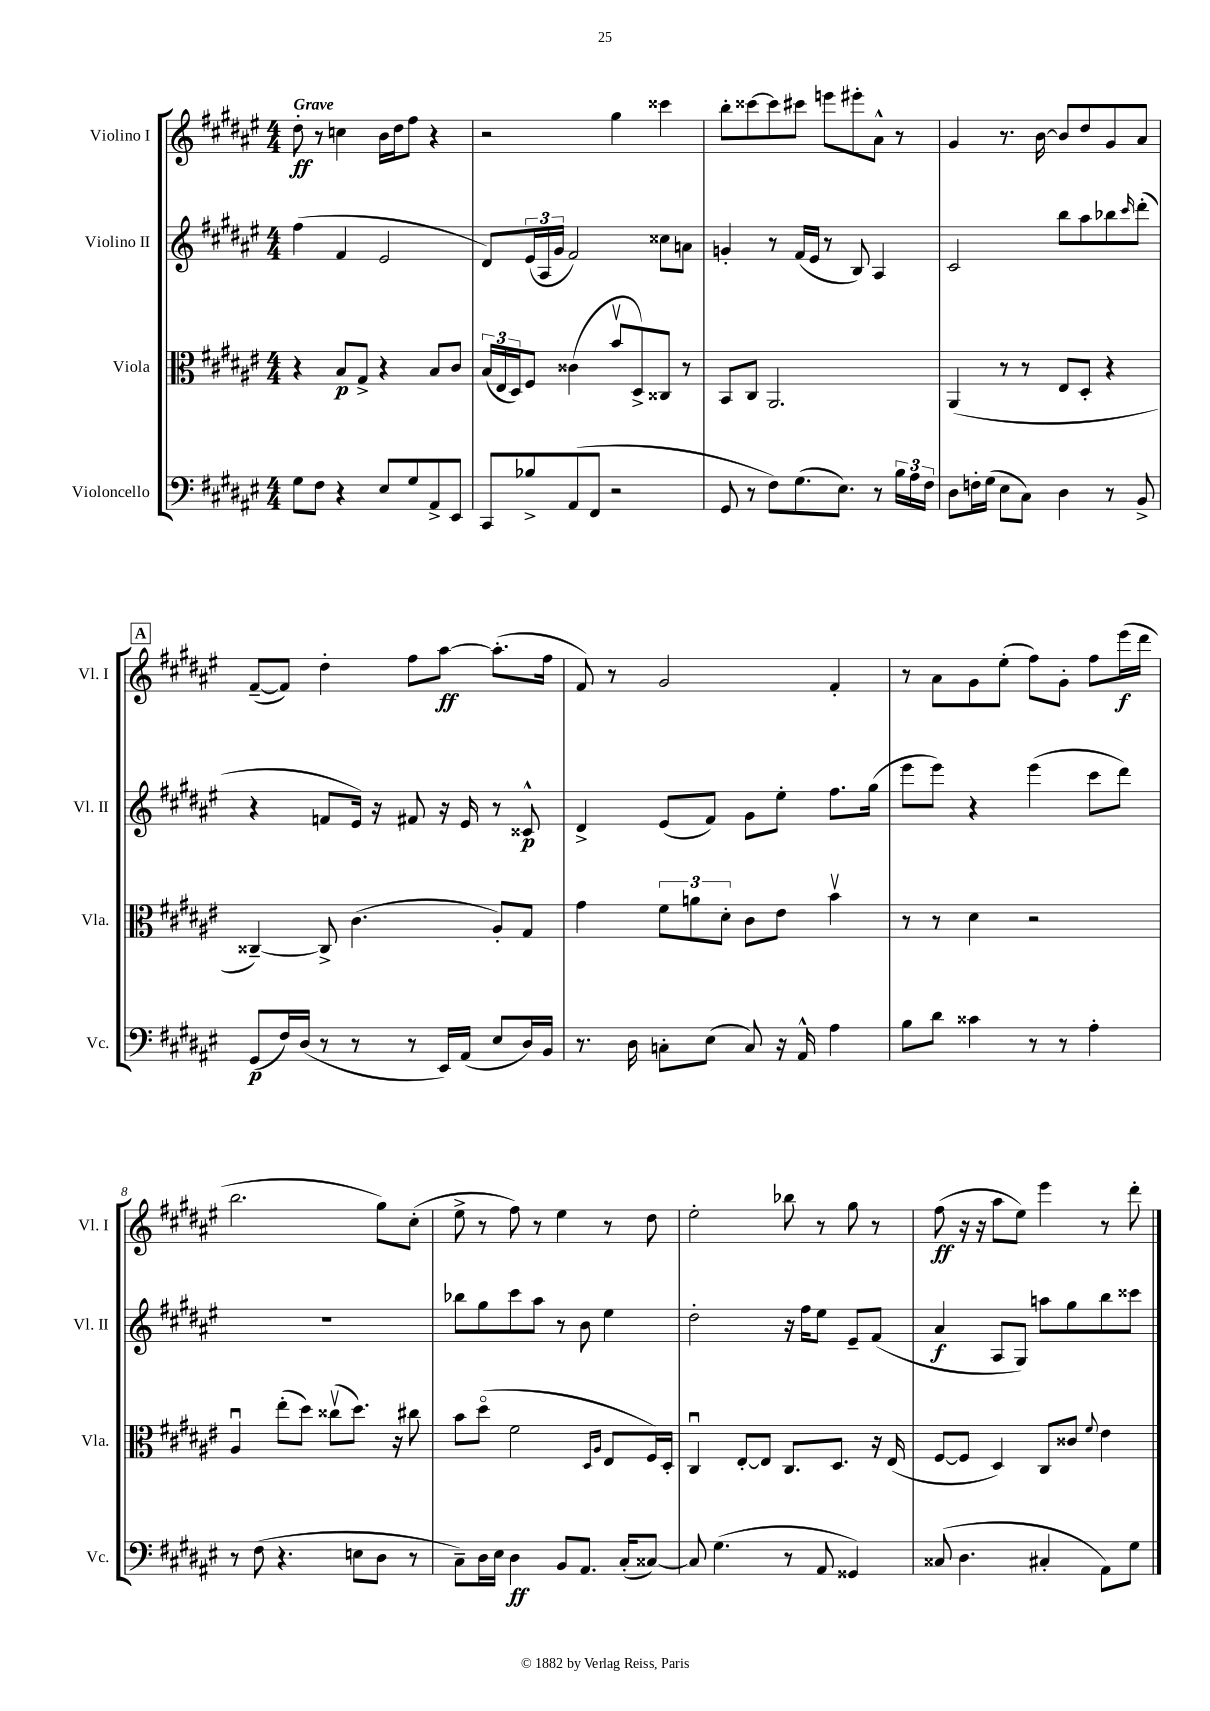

**kern	**kern	**kern	**kern
*staff4	*staff3	*staff2	*staff1
*clefF4	*clefC3	*clefG2	*clefG2
*k[f#c#g#d#a#e#]	*k[f#c#g#d#a#e#]	*k[f#c#g#d#a#e#]	*k[f#c#g#d#a#e#]
*M4/4	*M4/4	*M4/4	*M4/4
8G#	4r	(4ff#	8dd#'
8F#	.	.	8r
4r	8B	4f#	4cc
.	8G#^	.	.
8E#	4r	2e#	16b
.	.	.	16dd#
8G#	.	.	8ff#
8AA#^	8B	.	4r
8EE#	8c#	.	.
=	=	=	=
8CC#	(24B	8d#)	2r
.	24E#	.	.
.	24D#)	.	.
8B-^	8F#	(24e#	.
.	.	24A#	.
.	.	24g#	.
(8AA#	(4c##	2f#)	.
8FF#	.	.	.
2r	8bv	.	4gg#
.	8D#^)	.	.
.	8C##	8cc##	4ccc##
.	8r	8a	.
=	=	=	=
8GG#	8BB	4g'	8bb'
8r	8C#	.	[8ccc##
8F#)	2.AA#	8r	8ccc##]
(8.G#	.	(16f#	8ccc#
.	.	16e#	.
.	.	8r	8eee
8.E#)	.	.	.
.	.	8B)	8eee#'
8r	.	4A#	8a#^^
24B	.	.	8r
24A#	.	.	.
24F#	.	.	.
=	=	=	=
8D#	(4AA#	2c#	4g#
16F'	.	.	.
(16G#	.	.	.
8E#	8r	.	8.r
8C#)	8r	.	.
.	.	.	[16b
4D#	8E#	8bb	8b]
.	8D#'	8aa#	8dd#
8r	4r	8bb-	8g#
.	.	16qqccc#	.
8BB^	.	(8ddd#'	8a#
=	=	=	=
(8GG#	[4C##~)	4r	([8f#~
16F#)	.	.	8f#])
(16D#	.	.	.
8r	8C##^]	8f	4dd#'
8r	(4.c#	16e#)	.
.	.	16r	.
8r	.	8f#	8ff#
16EE#)	.	16r	[8aa#
(16AA#	.	16e#	.
8E#	8A#')	8r	(8.aa#']
16D#)	8G#	8c##^^	.
16BB	.	.	16ff#
=	=	=	=
8.r	4g#	4d#^	8f#)
.	.	.	8r
16D#	.	.	.
8C'	12f#	(8e#	2g#
.	12a	.	.
(8E#	.	8f#)	.
.	12d#'	.	.
8C)	8c#	8g#	.
16r	8e#	8ee#'	.
16AA#^^	.	.	.
4A#	4bv	8.ff#	4f#'
.	.	(16gg#	.
=	=	=	=
8B	8r	8eee#	8r
8d#	8r	8eee#)	8a#
4c##	4d#	4r	8g#
.	.	.	(8ee#'
8r	2r	(4eee#	8ff#)
8r	.	.	8g#'
4A#'	.	8ccc#	8ff#
.	.	8ddd#)	(16eee#
.	.	.	16ddd#
=	=	=	=
8r	4A#u	1r	2.bb
(8F#	.	.	.
4.r	(8ee#'	.	.
.	8dd#)	.	.
.	(8cc##v	.	.
8E	8.dd#)	.	.
8D#	.	.	8gg#)
.	16r	.	.
8r	8cc#	.	(8cc#'
=	=	=	=
8C#~)	8b	8bb-	8ee#^
16D#	(8dd#o	8gg#	8r
16E#	.	.	.
4D#	2f#	8ccc#	8ff#)
.	.	8aa#	8r
8BB	.	8r	4ee#
8.AA#	.	8b	.
.	16qqD#	.	.
.	16qqA#	.	.
.	8E#	4ee#	8r
(16C#'	.	.	.
[8C##)	16F#)	.	8dd#
.	16D#'	.	.
=	=	=	=
8C##]	4C#u	2dd#'	2ee#'
(4.G#	.	.	.
.	[8E#'	.	.
.	8E#]	.	.
8r	8.C#	16r	8bb-
.	.	16ff#	.
8AA#	.	8ee#	8r
.	8.D#	.	.
4GG##)	.	8e#~	8gg#
.	16r	(8f#	8r
.	(16E#	.	.
=	=	=	=
(8C##	[8F#	4a#	(8ff#
4.D#	8F#]	.	16r
.	.	.	16r
.	4D#)	8A#	8aa#
.	.	8G#)	8ee#)
4C#'	8C#	8aa	4eee#
.	8c##	8gg#	.
.	8qqf#	.	.
8AA#)	4e#	8bb	8r
8G#	.	8ccc##	8ddd#'
==	==	==	==
*-	*-	*-	*-
